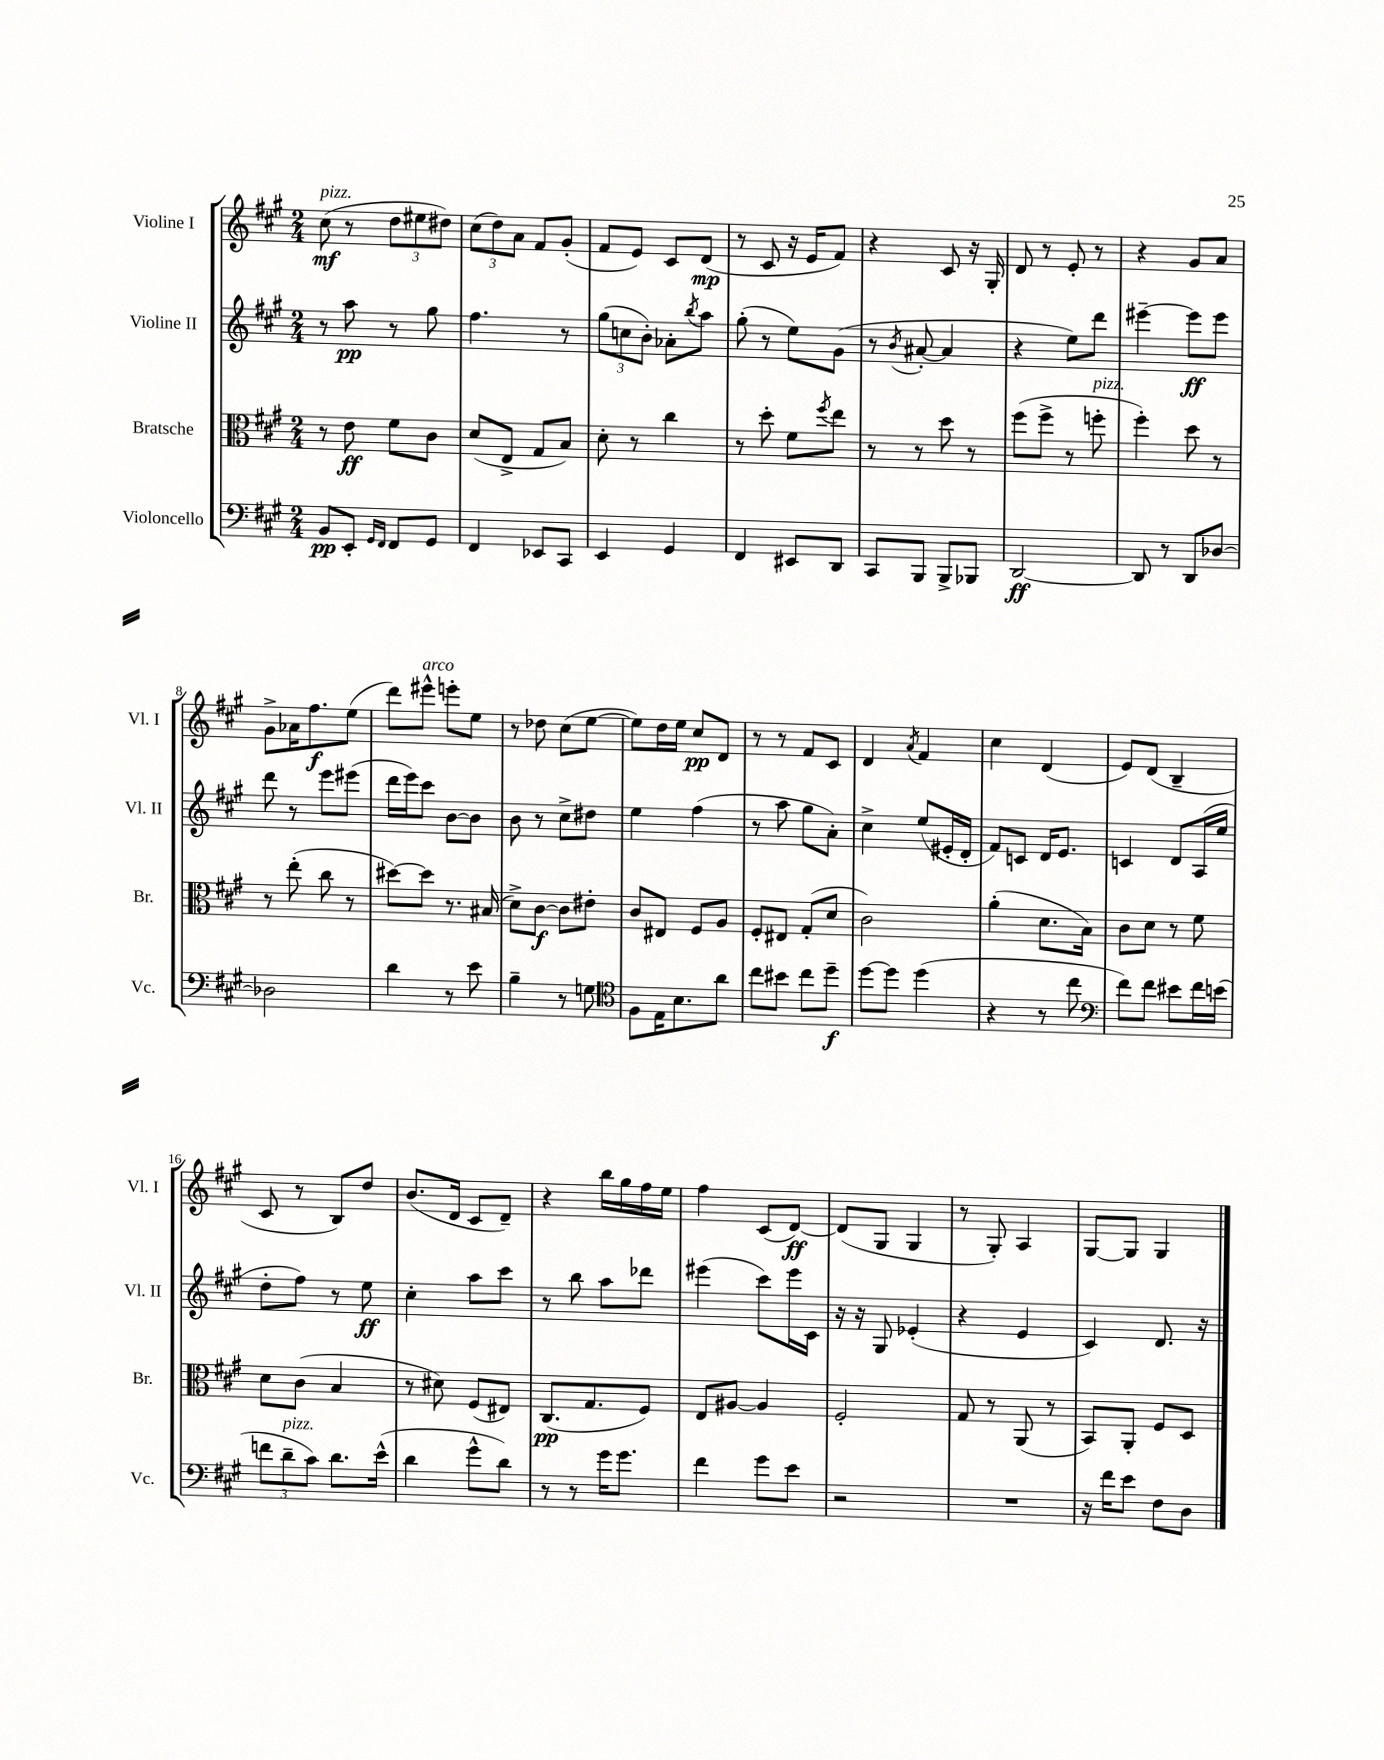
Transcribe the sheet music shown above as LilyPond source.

<<
\new StaffGroup <<
\new Staff = "s0" \with { instrumentName = "Violine I" shortInstrumentName = "Vl. I" } {
    \clef treble \key a \major \numericTimeSignature \time 2/4
    cis''8\mf^\markup { \italic "pizz." }( r8 \tuplet 3/2 { d''8 eis''8 dis''8) } |
    \tuplet 3/2 { cis''8( d''8) a'8 } fis'8 gis'8-.( |
    fis'8 e'8) cis'8 d'8\mp( |
    r8 cis'8 r16 e'16 fis'8) |
    r4 cis'8 r16 gis16-. |
    d'8 r8 e'8-. r8 |
    r4 gis'8 a'8 |
    gis'8-> aes'16 fis''8.\f e''8( |
    d'''8) eis'''8-^^\markup { \italic "arco" } e'''8-. e''8 |
    r8 des''8 cis''8( e''8~ |
    e''8) d''16 e''16 cis''8\pp d'8 |
    r8 r8 fis'8 cis'8 |
    d'4 \acciaccatura { a'8 } fis'4 |
    cis''4 d'4( |
    e'8) d'8( b4-- |
    cis'8 r8 b8) d''8 |
    b'8.( d'16 cis'8 d'8--) |
    r4 b''16 gis''16 fis''16 e''16 |
    fis''4 cis'8( d'8~\ff) |
    d'8( gis8 gis4 |
    r8 gis8-.) a4 |
    gis8~ gis8 gis4 \bar "|." |
}
\new Staff = "s1" \with { instrumentName = "Violine II" shortInstrumentName = "Vl. II" } {
    \clef treble \key a \major \numericTimeSignature \time 2/4
    r8 a''8\pp r8 gis''8 |
    fis''4. r8 |
    \tuplet 3/2 { gis''8( c''8 b'8-.) } aes'8-. \acciaccatura { b''8 } a''8 |
    gis''8-.( r8 e''8) gis'8( |
    r8 \acciaccatura { b'8 } ais'8~-. ais'4 |
    r4 e''8) d'''8 |
    eis'''4~-- eis'''8\ff eis'''8 |
    d'''8 r8 e'''8 eis'''8( |
    d'''16 e'''16) cis'''8 b'8~ b'8 |
    b'8 r8 cis''8-> dis''8 |
    e''4 fis''4( |
    r8 a''8 gis''8 a'8-.) |
    cis''4-> e''8( eis'16-. d'16-. |
    fis'8) c'8 d'16 e'8. |
    c'4 d'8 a16( e''16 |
    d''8-. fis''8) r8 e''8\ff |
    cis''4-. a''8 cis'''8 |
    r8 b''8 a''8 des'''8 |
    eis'''4( cis'''8) eis'''16 cis'16 |
    r16 r16 gis8 ees'4-.( |
    r4 e'4 |
    cis'4) d'8. r16 \bar "|." |
}
\new Staff = "s2" \with { instrumentName = "Bratsche" shortInstrumentName = "Br." } {
    \clef alto \key a \major \numericTimeSignature \time 2/4
    r8 e'8\ff fis'8 cis'8 |
    d'8( e8-> gis8 b8) |
    d'8-. r8 cis''4 |
    r8 d''8-. fis'8 \acciaccatura { fis''8 } e''8 |
    r8 r8 d''8 r8 |
    fis''8( fis''8-> r8 f''8-.^\markup { \italic "pizz." } |
    fis''4-.) d''8 r8 |
    r8 e''8-.( cis''8 r8 |
    dis''8~) dis''8 r8. bis16( |
    d'8->) cis'8~\f cis'8 eis'8-. |
    cis'8 eis8 fis8 a8 |
    fis8-. eis8 gis8-.( d'8 |
    cis'2) |
    a'4-.( d'8. b16) |
    cis'8 d'8 r8 fis'8 |
    d'8 cis'8( b4 |
    r8 dis'8) fis8( eis8) |
    cis8.\pp( gis8. fis8) |
    e8 ais8~ ais4 |
    fis2-. |
    gis8 r8 a,8( r8 |
    b,8) a,8-. fis8 d8 \bar "|." |
}
\new Staff = "s3" \with { instrumentName = "Violoncello" shortInstrumentName = "Vc." } {
    \clef bass \key a \major \numericTimeSignature \time 2/4
    b,8\pp e,8-. \grace { gis,16 fis,16 } fis,8 gis,8 |
    fis,4 ees,8 cis,8 |
    e,4 gis,4 |
    fis,4 eis,8 d,8 |
    cis,8 b,,8 b,,8-> bes,,8 |
    d,2~\ff |
    d,8 r8 d,8 des8~ |
    des2 |
    d'4 r8 e'8 |
    b4-- r8 g8 |
    \clef tenor fis8 e16 b8. a'8 |
    cis''8 bis'8 cis''8 d''8--\f |
    d''8~ d''8 d''4( |
    r4 r8 cis''8 |
    \clef bass fis'8) fis'8 eis'8 fis'16 e'16( |
    \tuplet 3/2 { f'8 d'8--^\markup { \italic "pizz." } cis'8) } d'8. e'16-^( |
    d'4 gis'8-^ d'8) |
    r8 r8 gis'16 gis'8. |
    fis'4 gis'8 e'8 |
    r2 |
    R2 |
    r16 fis'16 e'8 fis8 d8 \bar "|." |
}
>>
>>
